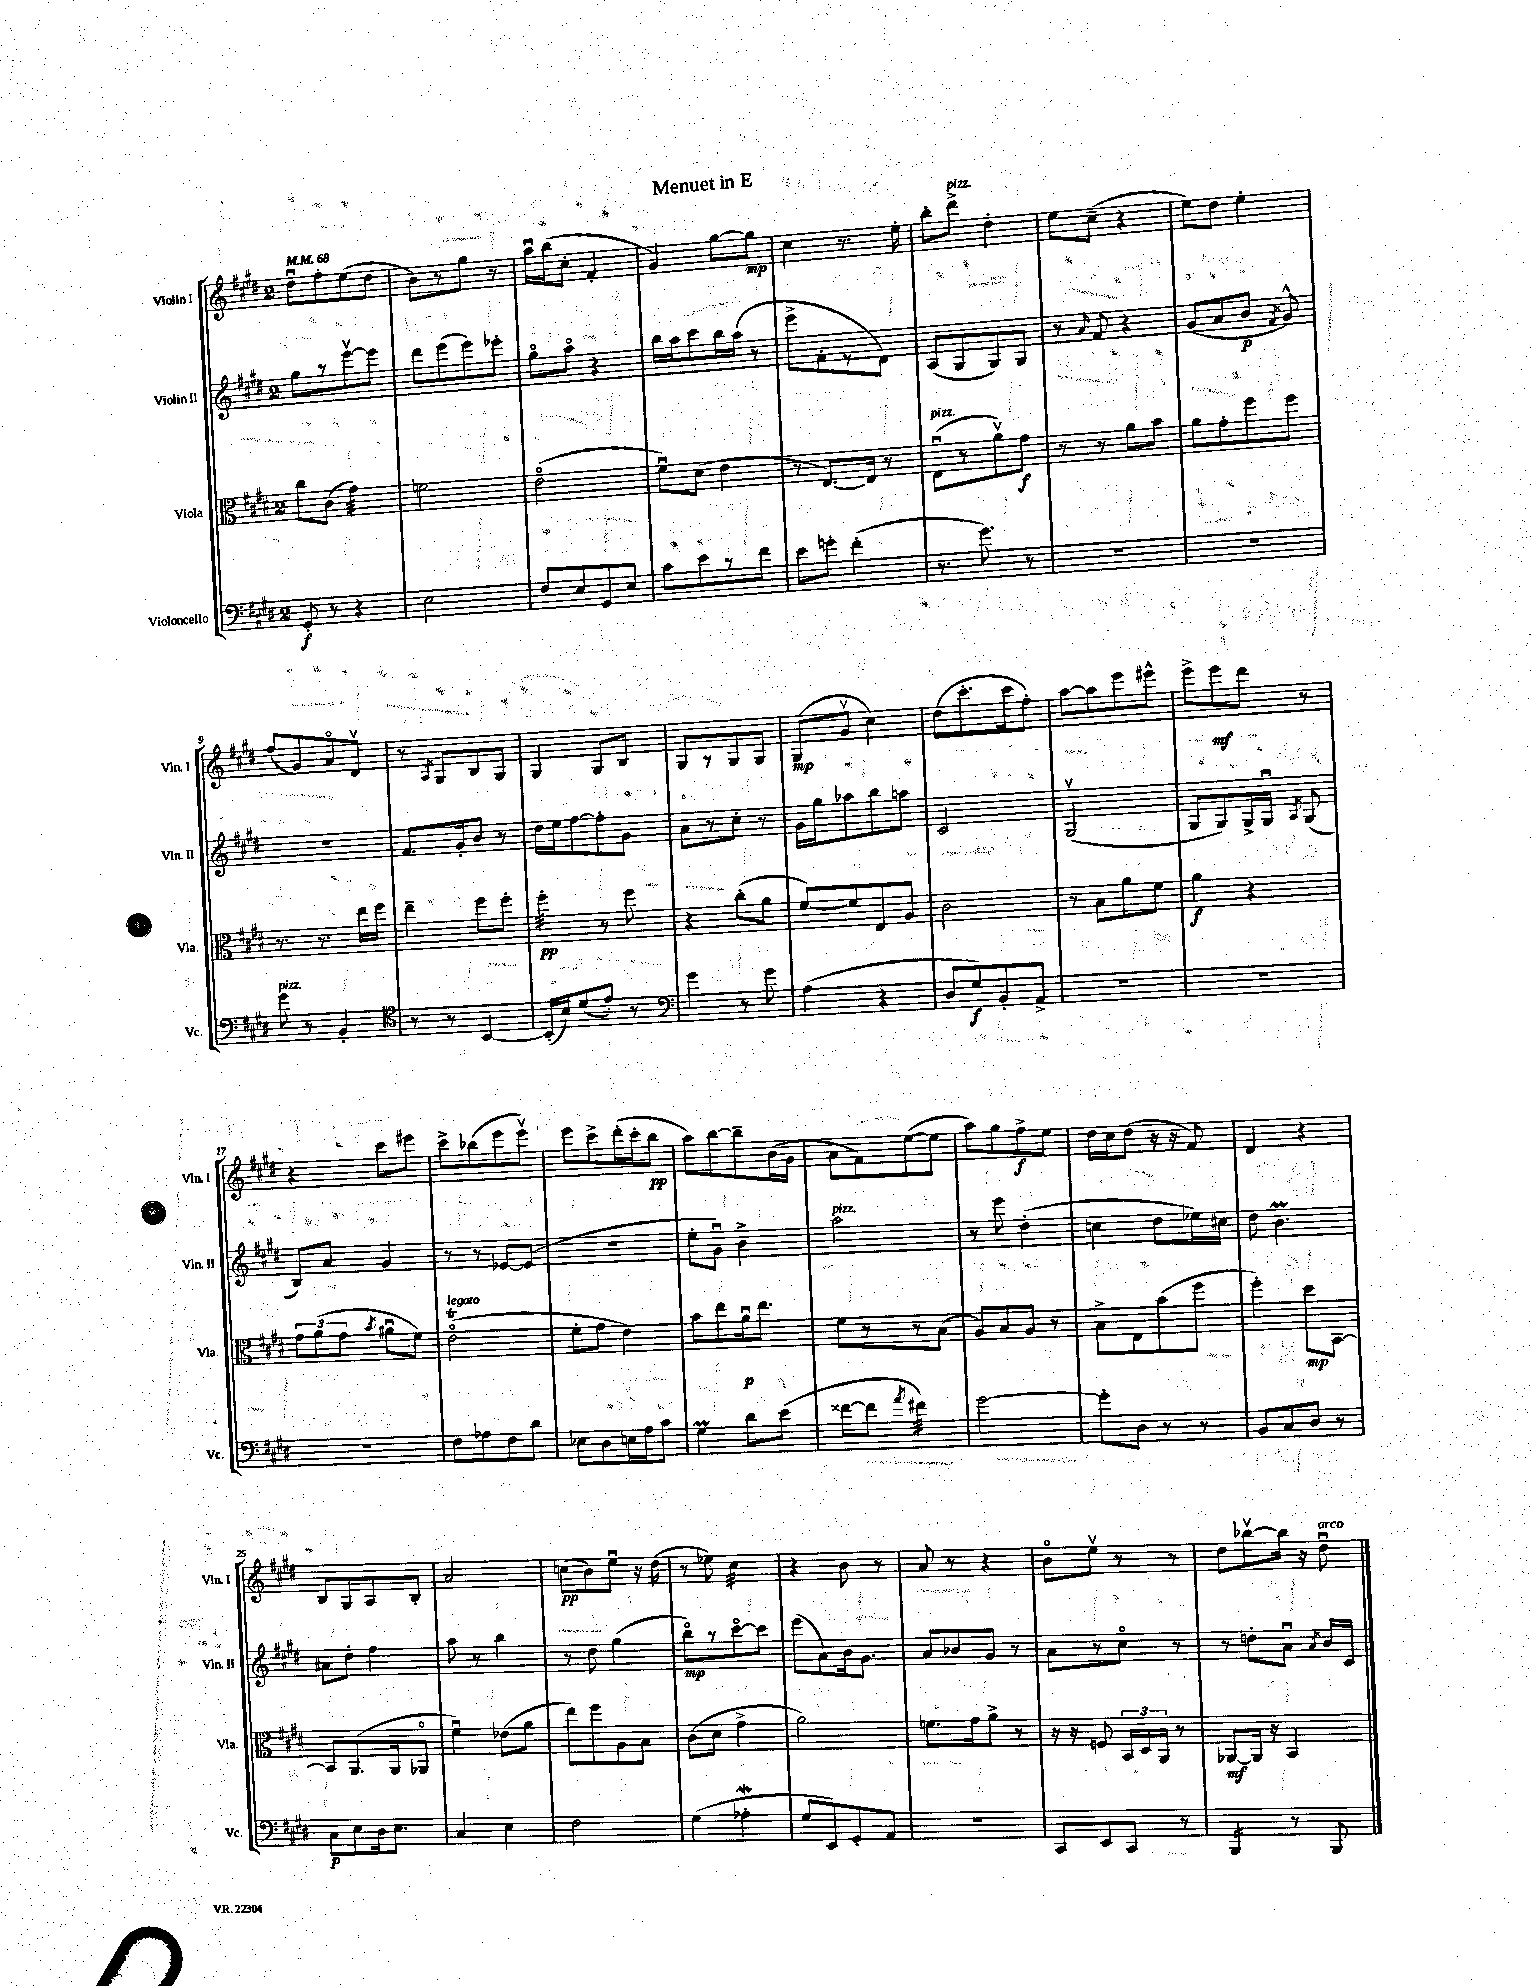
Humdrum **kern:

**kern	**kern	**kern	**kern
*staff4	*staff3	*staff2	*staff1
*clefF4	*clefC3	*clefG2	*clefG2
*k[f#c#g#d#]	*k[f#c#g#d#]	*k[f#c#g#d#]	*k[f#c#g#d#]
*M2/4	*M2/4	*M2/4	*M2/4
*MM68	*MM68	*MM68	*MM68
8GG#'	8cc#	8gg#	8dd#u
8r	(8c#	8r	8ff#'
4r	4g#)	[8eeev	(8ee
.	.	8eee]	8dd#
=	=	=	=
2E	2f	8ddd#	8b)
.	.	(8eee	8r
.	.	8eee)	8gg#
.	.	8eee-'	8r
=	=	=	=
8F#	(2eo	8gg#o	16aau
.	.	.	(16bb
8E	.	8aao	8cc#'
8GG#	.	4r	4f#'
8E	.	.	.
=	=	=	=
8c#	8f#u)	16bb	4g#)
.	.	16aa	.
8e	(8d#	8ccc#	.
8r	4e	16bb	[8gg#
.	.	(16aa	.
8f#	.	8r	8gg#]
=	=	=	=
8e	8r	8eee^	4cc#
8g'	[8.E)	8f#'	.
(4f#'	.	8r	8.r
.	16E]	.	.
.	8r	8d#)	.
.	.	.	16ee'
=	=	=	=
8.r	(8Eu	(8A	8bb'
.	8r	8G#	8ddd#^
8.g#)	.	.	.
.	8av)	8G#)	4dd#'
8r	8g#	8G#	.
=	=	=	=
2r	8r	8r	8ee
.	.	16qqa	.
.	8r	8f#	(8cc#~
.	8a	4r	4r
.	8b	.	.
=	=	=	=
2r	8a	(8g#	8ee)
.	8g#'	8a	8dd#
.	8ff#	8b	4ee'
.	.	8qf#	.
.	8ff#	8g#^^)	.
=	=	=	=
8g#	8.r	2r	(8ff#
8r	.	.	8g#)
.	8.r	.	.
4BB'	.	.	8ao
.	16ee	.	8d#v
.	16ff#	.	.
=	=	=	=
*clefC4	*	*	*
8r	4ee~	8.f#	8r
.	.	.	8qA
8r	.	.	8G#
.	.	16g#'	.
[4BB	8ff#	8b	8B
.	8ff#'	8r	8G#
=	=	=	=
(16BB']	4ff#'	16dd#	4G#
16B)	.	16ee	.
(8d#	.	[8ff#	.
8e')	8r	8ff#']	8G#
8r	8ff#	8g#	8B
=	=	=	=
*clefF4	*	*	*
4g#	4r	8a	8G#
.	.	8r	8r
8r	(8cc#'	8cc#'	8G#
8g#	8a	8r	8G#
=	=	=	=
(4A	[8f#)	16g#	(8G#
.	.	16gg#	.
.	8f#]	8aa-	8g#v
4r	8E	8bb	4cc#)
.	8A	8aa	.
=	=	=	=
8D#	2c#	2c#	(8dd#
8G#)	.	.	8.ccc#'
8BB'	.	.	.
.	.	.	16ccc#
8AA^	.	.	8ff#')
=	=	=	=
2r	8r	(2G#v	[8aa
.	8B	.	8aa]
.	8a	.	8eee
.	8f#	.	8eee#^^
=	=	=	=
2r	4a	8G#	8eee^
.	.	8G#)	8eee
.	4r	16G#^	8ddd#
.	.	16G#u	.
.	.	8qA	.
.	.	(8G#	8r
=	=	=	=
2r	12g#	8B)	4r
.	(12a	.	.
.	.	8a	.
.	12g#	.	.
.	8qb	.	.
.	8a#u	4g#	8ccc#
.	8f#)	.	8eee#
=	=	=	=
8F#	(2eo	8r	8ccc#^
8A-	.	8r	(8bb-
8F#	.	[8e-	8eee
8d#	.	(8e-]	8eeev)
=	=	=	=
8E-	8f#'	2r	8eee
8D#	8g#	.	8ccc#^
16E	4e)	.	(16ddd#'
16A	.	.	16ccc#'
8c#	.	.	8bb
=	=	=	=
4G#	8b	8ee'	8aa)
.	8ee	8g#u)	[8bb
8d#	16au	4b^	8bb~]
.	8.ee	.	.
(8e	.	.	(16b
.	.	.	16g#
=	=	=	=
[8f##	8f#	2aa	8a
8f##]	8r	.	8f#)
8qa	.	.	.
4f#)	8r	.	([8ee
.	(8B	.	8ee]
=	=	=	=
[2g#	8A)	8r	8aa)
.	8B	8eee	8gg#
.	8A	(4dd#'	8ff#^
.	8r	.	8ee
=	=	=	=
8g#']	8B^	4cc	16dd#
.	.	.	16cc#
8D#	8E	.	(8dd#
8r	(8b	8dd#	16r
.	.	.	16r
8r	8ff#	16ee-)	8f#)
.	.	16cc#	.
=	=	=	=
8BB	4ff#')	8dd#	4d#
8C#	.	4.b	.
8D#	8dd#	.	4r
8r	[8BB	.	.
=	=	=	=
8C#	8BB]	8a#	8B
8E	(8.AA	8dd#'	8G#
16D#	.	4ff#	8A
8.E	16AA	.	.
.	8AA-o	.	8B'
=	=	=	=
4C#	4f#u)	8aa	2a
.	.	8r	.
4E	(8e-	4bb	.
.	8a	.	.
=	=	=	=
2F#	8ee)	8r	(8cc
.	8ff#	8dd#	8b)
.	8A	(4gg#	8eeu
.	8B	.	16r
.	.	.	(16dd#
=	=	=	=
(4G#	(8c#	8bbo)	8r
.	8d#	8r	8ee-)
4A-'	4g#^	[8ccc#o	4cc#
.	.	8ccc#]	.
=	=	=	=
8G#	2a)	(8eee	4r
8EE)	.	8a)	.
8GG#'	.	16b	8b
.	.	8.g#	.
8AA	.	.	8r
=	=	=	=
2r	8.f	8a	8a
.	.	8b-	8r
.	16g#	.	.
.	8a^	8g#	4r
.	8r	8r	.
=	=	=	=
8CC#	16r	8a	8bo
.	16r	.	.
8EE	8F	8r	8eev
8CC#	24BB	8cc#o	8r
.	24D#	.	.
.	24AA	.	.
8r	8r	8r	8r
=	=	=	=
4BBB	[8AA-	8r	8dd#
.	16AA-]	8dd'	[8bb-v
.	16r	.	.
8r	4BB	8au	16bb-]
.	.	.	16r
.	.	8qa	.
8BBB	.	16b	8dd#u
.	.	16c#	.
==	==	==	==
*-	*-	*-	*-
